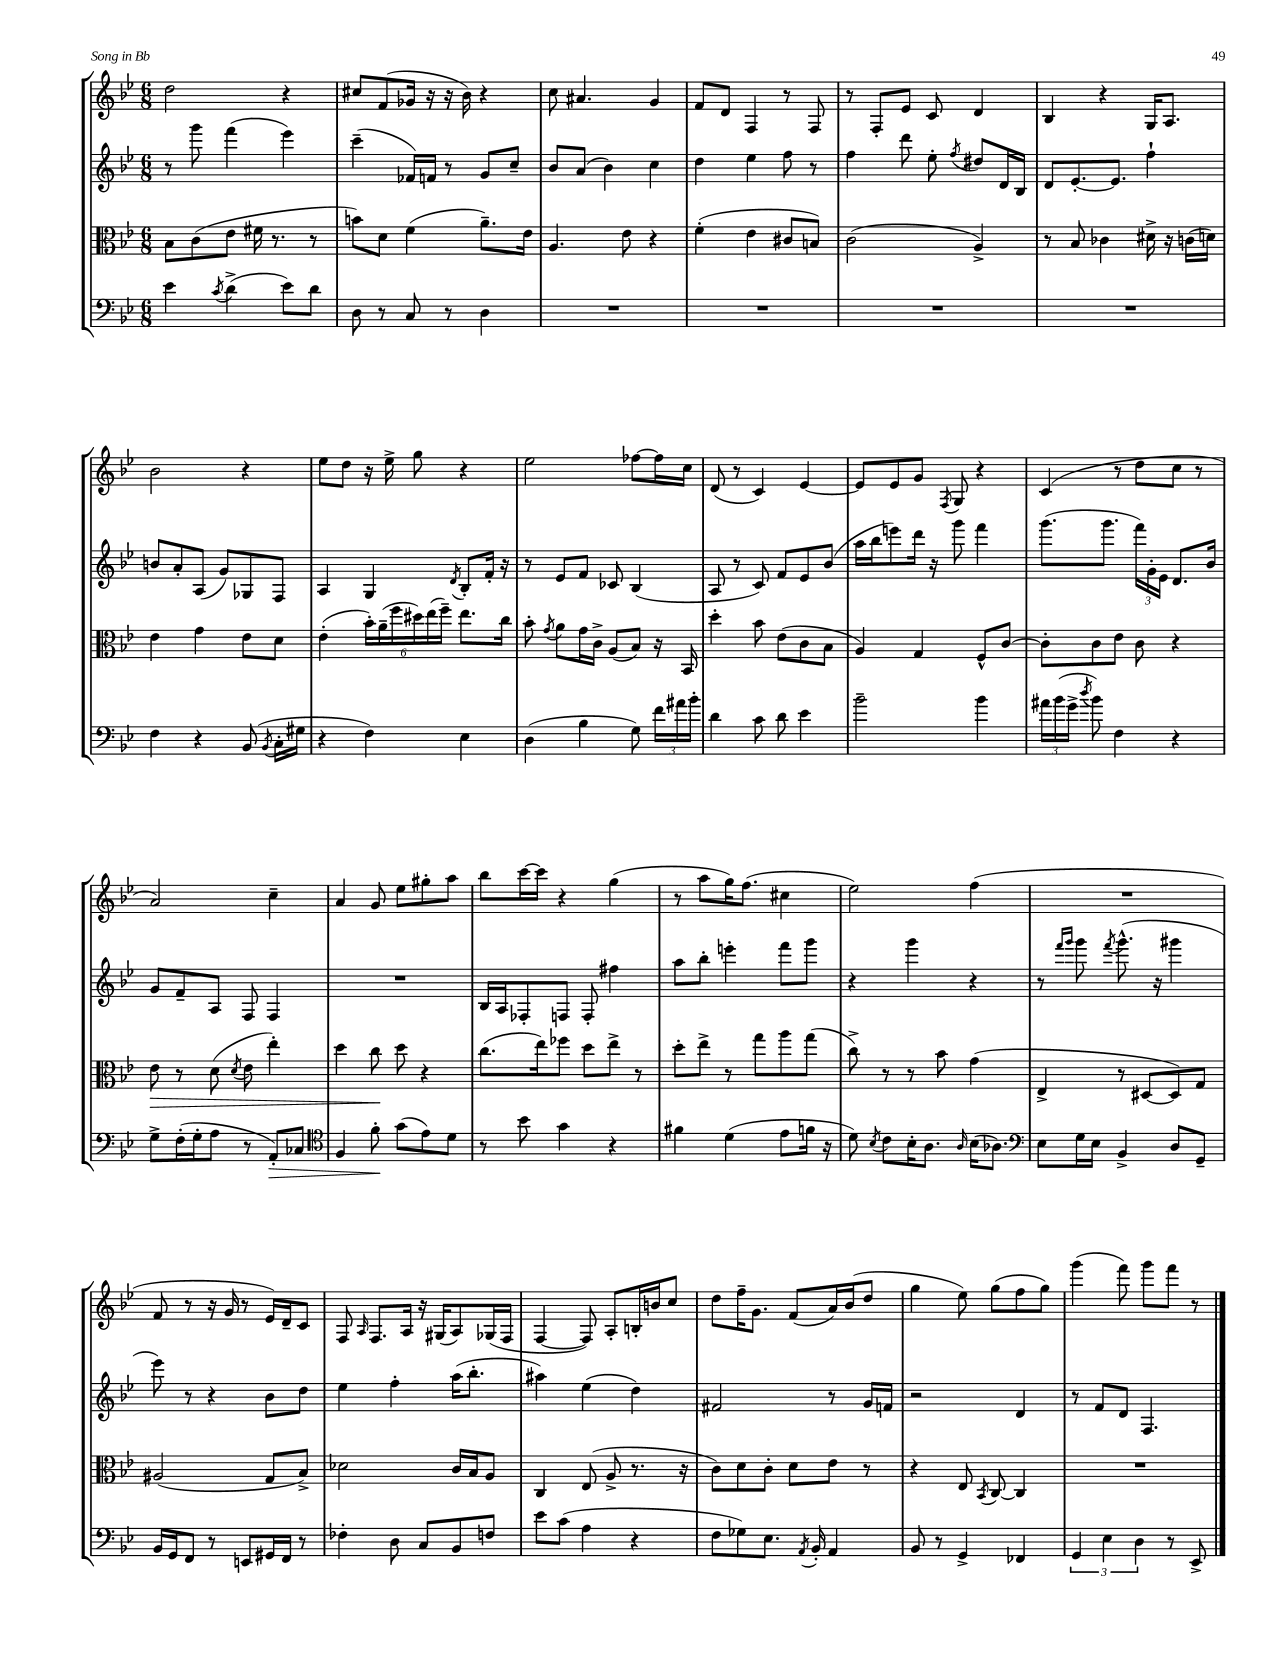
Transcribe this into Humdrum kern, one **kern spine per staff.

**kern	**dynam	**kern	**dynam	**kern	**kern
*part4	*part4	*part3	*part3	*part2	*part1
*staff4	*staff4	*staff3	*staff3	*staff2	*staff1
*clefF4	*	*clefC3	*	*clefG2	*clefG2
*k[b-e-]	*	*k[b-e-]	*	*k[b-e-]	*k[b-e-]
*M6/8	*	*M6/8	*	*M6/8	*M6/8
=111	=111	=111	=111	=111	=111
4e-\	.	8B-\L	.	8r	2dd\
.	.	(8c\	.	8ggg\	.
8qc/	.	.	.	.	.
(4d^\	.	8e-\J	.	(4fff\	.
.	.	16f#X\	.	.	.
.	.	8.r	.	.	.
8e-\L)	.	.	.	4eee-\)	4r
8d\J	.	8r	.	.	.
=112	=112	=112	=112	=112	=112
8D\	.	8bn\L)	.	(4ccc~\	8cc#X/L
8r	.	8d\J	.	.	(8f/
8C/	.	(4f\	.	16f-X/LL)	16g-X/Jk
.	.	.	.	16fn/JJ	16r
8r	.	.	.	8r	16r
.	.	.	.	.	16b-\)
4D\	.	8.a~\L)	.	8g/L	4r
.	.	.	.	8cc~/J	.
.	.	16e-\Jk	.	.	.
=113	=113	=113	=113	=113	=113
2.r	.	4.A/	.	8b-/L	8cc\
.	.	.	.	(8a/J	4.a#X/
.	.	.	.	4b-\)	.
.	.	8e-\	.	.	.
.	.	4r	.	4cc\	4g/
=114	=114	=114	=114	=114	=114
2.r	.	(4f'\	.	4dd\	8f/L
.	.	.	.	.	8d/J
.	.	4e-\	.	4ee-\	4F/
.	.	8c#X/L	.	8ff\	8r
.	.	8Bn/J)	.	8r	8F/
=115	=115	=115	=115	=115	=115
2.r	.	(2c\	.	4ff\	8r
.	.	.	.	.	8F'/L
.	.	.	.	8ddd\	8e-/J
.	.	.	.	8ee-'\	8c/
.	.	.	.	8qff/	.
.	.	4A^/)	.	8dd#X/L	4d/
.	.	.	.	16d/L	.
.	.	.	.	16B-/JJ	.
=116	=116	=116	=116	=116	=116
2.r	.	8r	.	8d/L	4B-/
.	.	8B-/	.	[8.e-'/	.
.	.	4c-X\	.	.	4r
.	.	.	.	8.e-/J]	.
.	.	16d#X^\	.	4ff`\	16G/KL
.	.	16r	.	.	8.A/J
.	.	(16cn\LL	.	.	.
.	.	16dn\JJ)	.	.	.
!!LO:LB:g=z
=117	=117	=117	=117	=117	=117
4F\	.	4e-\	.	8bn/L	2b-\
.	.	.	.	8a'/	.
4r	.	4g\	.	(8A/J	.
.	.	.	.	8g/L)	.
(8BB-/	.	8e-\L	.	8G-X/	4r
8qBB-/	.	.	.	.	.
16C'\LL	.	8d\J	.	8F/J	.
16G#X\JJ	.	.	.	.	.
=118	=118	=118	=118	=118	=118
4r	.	(4e-'\	.	4A/	8ee-\L
.	.	.	.	.	8dd\J
4F\)	.	24b-'\LL)	.	4G/	16r
.	.	(24a~\	.	.	.
.	.	.	.	.	16ee-^\
.	.	24ff\	.	.	.
.	.	24dd#X\)	.	.	8gg\
.	.	(24ee-\	.	.	.
.	.	24ff~\JJ)	.	.	.
.	.	.	.	8qd/	.
4E-\	.	8.ee-\L	.	8B-'/L	4r
.	.	.	.	16f'/Jk	.
.	.	16cc\Jk	.	16r	.
=119	=119	=119	=119	=119	=119
(4D\	.	8b-'\	.	8r	2ee-\
.	.	8qg/	.	.	.
.	.	8a\L	.	8e-/L	.
4B-\	.	16g\L	.	8f/J	.
.	.	16c^\JJ	.	.	.
.	.	(8A/L	.	8c-X/	.
8G\)	.	8B-/J)	.	(4B-/	[8ff-X\L
24f\LL	.	16r	.	.	16ff-\L]
24a#X\	.	.	.	.	.
.	.	16BB-/	.	.	16cc\JJ
24b-'\JJ	.	.	.	.	.
=120	=120	=120	=120	=120	=120
4d\	.	4dd'\	.	8A/	(8d/
.	.	.	.	8r	8r
8c\	.	8b-\	.	8c/)	4c/)
8d\	.	(8e-\L	.	8f/L	.
4e-\	.	8c\	.	8e-/	[4e-/
.	.	8B-\J	.	(8b-/J	.
=121	=121	=121	=121	=121	=121
2b-~\	.	4A/)	.	16aa\LL	8e-/L]
.	.	.	.	16bb-\J	.
.	.	.	.	8eeen\)	8e-/
.	.	4G/	.	16ddd\Jk	8g/J
.	.	.	.	16r	.
.	.	.	.	.	8qF/
.	.	.	.	8ggg\	8G/
4b-\	.	8F^^/L	.	4fff\	4r
.	.	[8c/J	.	.	.
=122	=122	=122	=122	=122	=122
24a#X\LL	.	8c'\L]	.	(8.ggg\L	(4c/
(24b-\	.	.	.	.	.
24g^\JJ	.	.	.	.	.
8qdd/	.	.	.	.	.
8b-\)	.	8c\	.	.	.
.	.	.	.	8.ggg\J	.
4F\	.	8e-\J	.	.	8r
.	.	8c\	.	24fff\LL)	8dd\L
.	.	.	.	24g'\	.
.	.	.	.	24e-\JJ	.
4r	.	4r	.	8.d/L	8cc\J
.	.	.	.	.	8r
.	.	.	.	16b-/Jk	.
!!LO:LB:g=z
=123	=123	=123	=123	=123	=123
!	!	!	!LO:HP:b	!	!
8G^\L	.	8e-\	>	8g/L	2a/)
(16F'\L	.	8r	.	8f~/	.
16G'\J	.	.	.	.	.
8A\J	.	(8d\	.	8A/J	.
.	.	8qd/	.	.	.
8r	.	8e-\	.	8F/	.
!	!LO:HP:b	!	!	!	!
8AA'/L)	>	4ee-'\)	.	4F/	4cc~\
8C-X/J	.	.	.	.	.
=124	=124	=124	=124	=124	=124
*clefC4	*	*	*	*	*
4F/	.	4dd\	.	2.r	4a/
8f'\	.	8cc\	.	.	8g/
(8g\L	]	8dd\	]	.	8ee-\L
8e-\)	.	4r	.	.	8gg#X'\
8d\J	.	.	.	.	8aa\J
=125	=125	=125	=125	=125	=125
8r	.	(8.cc\L	.	16B-/LL	8bb-\L
.	.	.	.	16A/J	.
8b-\	.	.	.	8F-X'/	[16ccc\L
.	.	16ee-\k)	.	.	16ccc\JJ]
4g\	.	8ff-X\J	.	8Fn/J	4r
.	.	8dd\L	.	8F'/	.
4r	.	8ee-^\J	.	4ff#X\	(4gg\
.	.	8r	.	.	.
=126	=126	=126	=126	=126	=126
4f#X\	.	8dd'\L	.	8aa\L	8r
.	.	8ee-^\J	.	8bb-'\J	8aa\L
(4d\	.	8r	.	4eeen'\	16gg\K)
.	.	.	.	.	(8.ff\J
.	.	8gg\L	.	.	.
8e-\L	.	8aa\	.	8fff\L	4cc#X\
16fn\Jk	.	(8gg\J	.	8ggg\J	.
16r	.	.	.	.	.
=127	=127	=127	=127	=127	=127
8d\)	.	8cc^\)	.	4r	2ee-\)
8qB-/	.	.	.	.	.
8c\L	.	8r	.	.	.
16B-'\K	.	8r	.	4ggg\	.
8.A\J	.	.	.	.	.
.	.	8b-\	.	.	.
16qqA/	.	.	.	.	.
(16B-\KL	.	(4g\	.	4r	(4ff\
8.A-X\J)	.	.	.	.	.
=128	=128	=128	=128	=128	=128
*clefF4	*	*	*	*	*
8E-\L	.	4E-^/	.	8r	2.r
.	.	.	.	16qqfff/LL	.
.	.	.	.	16qqggg/JJ	.
16G\L	.	.	.	8ggg\	.
16E-\JJ	.	.	.	.	.
.	.	.	.	8qfff/	.
4BB-^/	.	8r	.	(8.ggg^^\	.
.	.	[8D#X/L	.	.	.
.	.	.	.	16r	.
8D/L	.	8D#/])	.	4ggg#X\	.
8GG~/J	.	8G/J	.	.	.
!!LO:LB:g=z
=129	=129	=129	=129	=129	=129
16BB-/LL	.	(2A#X/	.	8eee-\)	8f/
16GG/J	.	.	.	.	.
8FF/J	.	.	.	8r	8r
8r	.	.	.	4r	16r
.	.	.	.	.	16g/
8EEn/L	.	.	.	.	8r
16GG#X/L	.	8G/L	.	8b-\L	16e-/LL)
16FF/JJ	.	.	.	.	16d~/J
8r	.	8B-^/J)	.	8dd\J	8c/J
=130	=130	=130	=130	=130	=130
4F-X'\	.	2d-X\	.	4ee-\	8F/
.	.	.	.	.	16qqA/
.	.	.	.	.	8.F/L
8D\	.	.	.	4ff'\	.
.	.	.	.	.	16A/Jk
8C/L	.	.	.	.	16r
.	.	.	.	.	(16G#X/KL
8BB-/	.	16c/LL	.	(16aa\KL	8A/)
.	.	16B-/J	.	8.bb-'\J	.
8Fn/J	.	8A/J	.	.	(16G-X/L
.	.	.	.	.	16F/JJ
=131	=131	=131	=131	=131	=131
8e-\L	.	4C/	.	4aa#X\)	[4F/
(8c\J	.	.	.	.	.
4A\	.	(8E-/	.	(4ee-\	8F/])
.	.	8A^/	.	.	8A'/L
4r	.	8.r	.	4dd\)	16Bn'/L
.	.	.	.	.	16bn/J
.	.	.	.	.	8cc/J
.	.	16r	.	.	.
=132	=132	=132	=132	=132	=132
8F\L	.	8c\L)	.	2f#X/	8dd\L
8G-X\)	.	8d\	.	.	16ff~\K
.	.	.	.	.	8.g\J
8.E-\J	.	8c'\J	.	.	.
.	.	8d\L	.	.	(8f/L
8qAA/	.	.	.	.	.
16BB-'/	.	.	.	.	.
4AA/	.	8e-\J	.	8r	16a/L)
.	.	.	.	.	(16b-/J
.	.	8r	.	16g/LL	8dd/J
.	.	.	.	16fn/JJ	.
=133	=133	=133	=133	=133	=133
8BB-/	.	4r	.	2r	4gg\
8r	.	.	.	.	.
4GG^/	.	8E-/	.	.	8ee-\)
.	.	8qBB-/	.	.	.
.	.	[8C/	.	.	(8gg\L
4FF-X/	.	4C/]	.	4d/	8ff\
.	.	.	.	.	8gg\J)
=134	=134	=134	=134	=134	=134
6GG/	.	2.r	.	8r	(4ggg\
.	.	.	.	8f/L	.
6E-\	.	.	.	.	.
.	.	.	.	8d/J	8fff\)
6D\	.	.	.	.	.
.	.	.	.	4.F/	8ggg\L
8r	.	.	.	.	8fff\J
8EE-^/	.	.	.	.	8r
==	==	==	==	==	==
*-	*-	*-	*-	*-	*-
